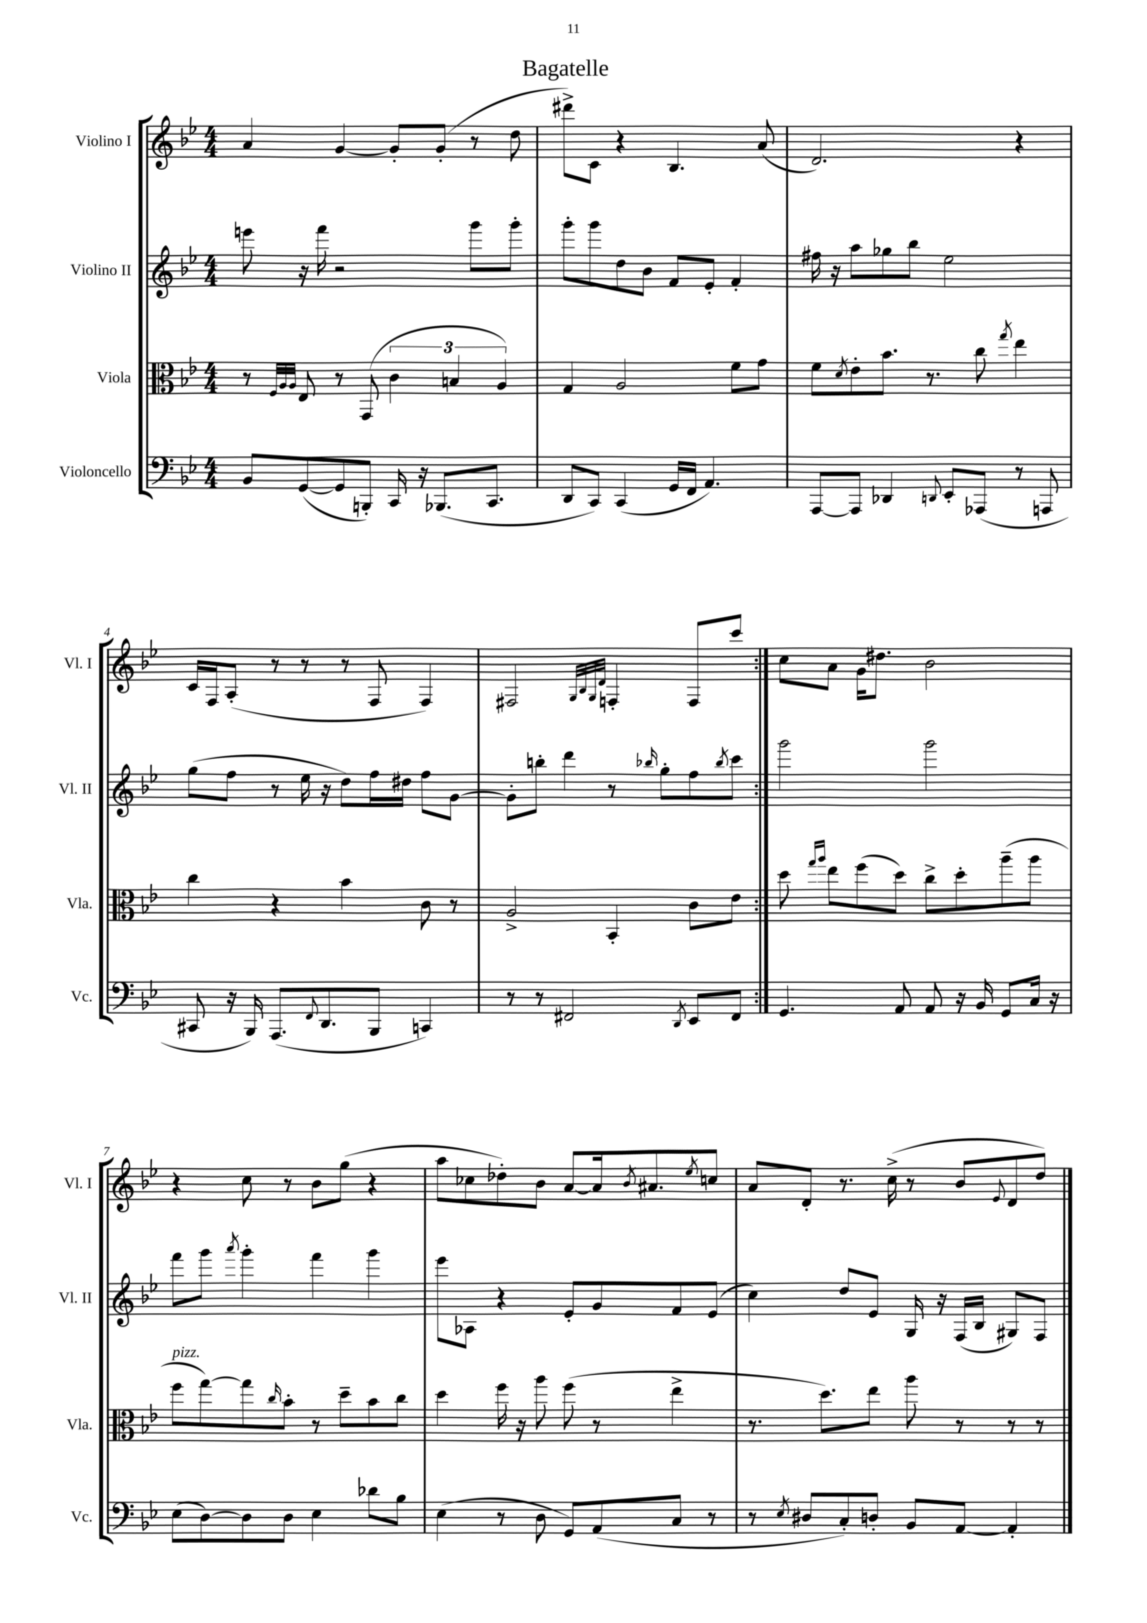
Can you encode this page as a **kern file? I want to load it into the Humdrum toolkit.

**kern	**kern	**kern	**kern
*staff4	*staff3	*staff2	*staff1
*clefF4	*clefC3	*clefG2	*clefG2
*k[b-e-]	*k[b-e-]	*k[b-e-]	*k[b-e-]
*M4/4	*M4/4	*M4/4	*M4/4
8BB-	8r	8eee	4a
.	32qqF	.	.
.	32qqA	.	.
.	32qqA	.	.
([8GG	8E-	16r	.
.	.	16fff	.
8GG]	8r	2r	[4g
8BBB')	(8GG	.	.
16CC	6c	.	8g']
16r	.	.	.
(8.BBB-	.	.	(8g'
.	6B	.	.
.	.	8ggg	8r
8.CC	.	.	.
.	6A)	.	.
.	.	8ggg'	8dd
=	=	=	=
8DD	4G	8ggg'	8ddd#^)
8CC)	.	8ggg	8c
(4CC	2A	8dd	4r
.	.	8b-	.
16GG	.	8f	4.B-
16FF	.	.	.
4.AA)	.	8e-'	.
.	8f	4f'	.
.	8g	.	(8a
=	=	=	=
[8AAA	8f	16ff#	2.d)
.	.	16r	.
.	8qd	.	.
8AAA]	8e-'	8aa	.
4DD-	8.b-	8gg-	.
.	.	8bb-	.
.	8.r	.	.
8qqDD	.	.	.
8EE-'	.	2ee-	.
(8AAA-	8cc	.	.
.	8qgg	.	.
8r	4ee-	.	4r
8AAA	.	.	.
=	=	=	=
8CC#	4cc	(8gg	16c
.	.	.	16F
16r	.	8ff	(8A'
16BBB-)	.	.	.
(8.AAA	4r	8r	8r
.	.	16ee-	8r
8qqFF	.	.	.
8.DD	.	16r	.
.	4b-	8dd)	8r
8BBB-	.	16ff	8F
.	.	16dd#	.
4CC)	8c	8ff	4F)
.	8r	[8g	.
=	=	=	=
8r	2A^	8g']	2F#
8r	.	8bb'	.
2FF#	.	4ddd	.
.	.	.	32qqG
.	.	.	32qqB-
.	.	.	32qqG
.	.	.	32qqd
.	4BB-'	8r	4F'
.	.	16qqbb-	.
.	.	8gg'	.
8qDD	.	.	.
8EE-	8c	8ff	8F
.	.	8qbb-	.
8FF#	8e-	8ccc	8ccc
=:|!	=:|!	=:|!	=:|!
4.GG	8dd	2ggg	8cc
.	16qqgg	.	.
.	16qqaa	.	.
.	8ee-	.	8a
.	(8ff	.	16g
.	.	.	8.dd#
8AA	8dd)	.	.
8AA	8cc^	2ggg	2b-
16r	8dd'	.	.
16BB-	.	.	.
8GG	(8aa~	.	.
16C	8aa	.	.
16r	.	.	.
=	=	=	=
(8E-	8ff	8fff	4r
[8D)	[8gg)	8ggg	.
.	.	8qaaa	.
8D]	8gg]	4ggg'	8cc
.	16qqcc	.	.
8D	8b-'	.	8r
4E-	8r	4fff	8b-
.	8dd~	.	(8gg
8d-	8b-	4ggg	4r
8B-	8cc	.	.
=	=	=	=
(4E-	4dd	8eee-	8aa
.	.	8A-	8cc-
8r	16ff	4r	8dd-')
.	16r	.	.
8D	8aa	.	8b-
8GG)	(8ff	8e-'	[8a
(8AA	8r	8g	16a]
.	.	.	8qb-
.	.	.	8.a#
8C	4ee-^	8f	.
.	.	.	8qee-
8r	.	(8e-	8cc
=	=	=	=
8r	8.r	4cc)	8a
8qE-	.	.	.
8D#	.	.	8d'
.	8.dd)	.	.
8C')	.	8dd	8.r
8D'	8ee-	8e-	.
.	.	.	(16cc^
8BB-	8aa	16G	8r
.	.	16r	.
[8AA	8r	(16F	8b-
.	.	16B-	.
.	.	.	8qqe-
4AA']	8r	8G#)	8d
.	8r	8F	8dd)
==	==	==	==
*-	*-	*-	*-
